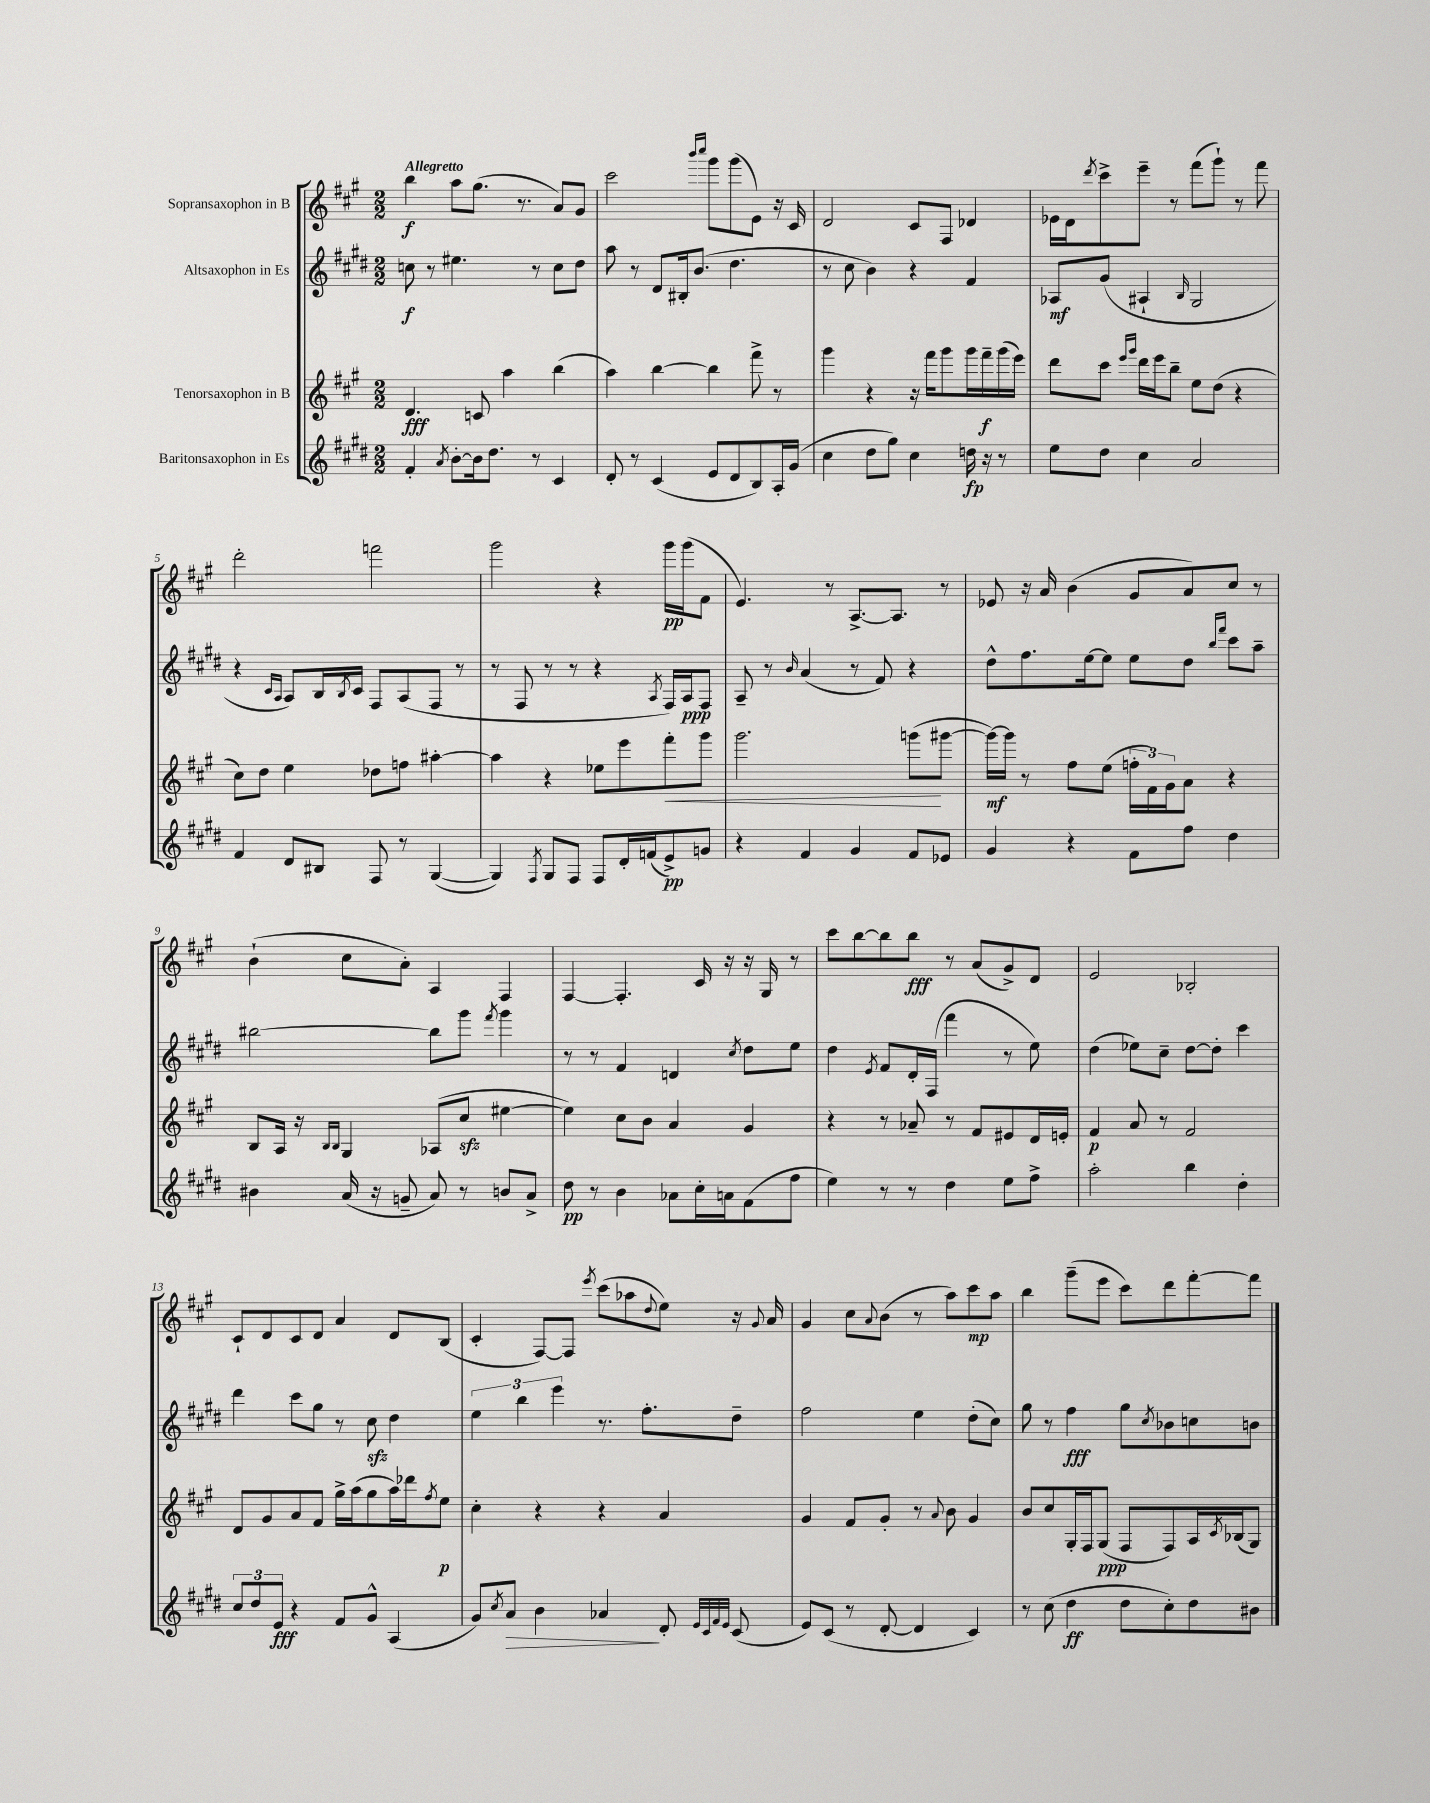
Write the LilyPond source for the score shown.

<<
\new StaffGroup <<
\new Staff = "s0" \with { instrumentName = "Sopransaxophon in B" } {
    \clef treble \key a \major \numericTimeSignature \time 2/2 \tempo "Allegretto"
    b''4\f a''8 gis''8.( r8. a'8) gis'8 |
    cis'''2 \grace { b'''16 cis''''16 } gis'''8 gis'''8( e'8) r16 cis'16 |
    d'2 cis'8 fis8 des'4 |
    ees'16 d'16 \acciaccatura { d'''8 } cis'''8-> e'''8-- r8 fis'''8( gis'''8-!) r8 fis'''8 |
    d'''2-. f'''2 |
    gis'''2 r4 gis'''16\pp gis'''16( fis'8 |
    e'4.) r8 a8.~-> a8. r8 |
    ees'8 r16 a'16 b'4( gis'8 a'8) cis''8 r8 |
    b'4-!( cis''8 a'8-.) a4 fis4 |
    fis4~ fis4.-. cis'16 r16 r16 gis16 r8 |
    cis'''8 b''8~ b''8 b''8\fff r8 a'8( gis'8->) d'8 |
    e'2 bes2-. |
    cis'8-! d'8 cis'8 d'8 a'4 d'8 b8( |
    cis'4-. fis8~) fis8 \acciaccatura { e'''8 } cis'''8( aes''8 \appoggiatura { d''8 } e''8) r16 \appoggiatura { gis'8 } a'16 |
    gis'4 cis''8 \appoggiatura { a'8 } b'8( r8 a''8) cis'''8\mp a''8 |
    b''4 gis'''8--( e'''8 cis'''8) d'''8 fis'''8~-. fis'''8 \bar "|." |
}
\new Staff = "s1" \with { instrumentName = "Altsaxophon in Es" } {
    \clef treble \key e \major \numericTimeSignature \time 2/2
    c''8\f r8 eis''4. r8 c''8 dis''8 |
    a''8 r8 dis'8 bis16-. b'8.( dis''4. |
    r8 cis''8 b'4) r4 fis'4 |
    aes8\mf gis'8( ais4-! \grace { b16 } gis2 |
    r4 \grace { cis'16 a16 } a8) b16 \acciaccatura { b8 } cis'16 fis8 a8( fis8 r8 |
    r8 fis8 r8 r8 r4 \acciaccatura { a8 } fis16) a16\ppp fis8 |
    a8-- r8 \grace { b'16 } a'4( r8 fis'8) r4 |
    dis''8-^ fis''8. e''16~ e''8 e''8 dis''8 \grace { b''16 fis'''16 } cis'''8 a''8-- |
    bis''2~ bis''8 gis'''8 \acciaccatura { fis'''8 } gis'''4 |
    r8 r8 fis'4 d'4 \acciaccatura { cis''8 } dis''8 e''8 |
    dis''4 \acciaccatura { e'8 } fis'8 dis'16-. fis16( fis'''4 r8 e''8) |
    dis''4( ees''8) cis''8-- dis''8~ dis''8-. cis'''4 |
    dis'''4 cis'''8 gis''8 r8 cis''8\sfz dis''4 |
    \tuplet 3/2 { e''4 b''4 e'''4 } r8. fis''8.-. dis''8-- |
    fis''2 e''4 dis''8-.( cis''8) |
    gis''8 r8 fis''4\fff gis''8 \acciaccatura { cis''8 } bes'8 c''8 b'8 \bar "|." |
}
\new Staff = "s2" \with { instrumentName = "Tenorsaxophon in B" } {
    \clef treble \key a \major \numericTimeSignature \time 2/2
    d'4.\fff c'8 a''4 b''4( |
    a''4) b''4~ b''4 fis'''8-> r8 |
    gis'''4 r4 r16 fis'''16 gis'''8 gis'''16 fis'''16--\f gis'''16( e'''16) |
    d'''8 cis'''8 \grace { e'''16 gis'''16 } d'''16 e'''16 b''8-- e''8 d''8( r4 |
    cis''8) d''8 e''4 des''8 f''8 ais''4~-. |
    ais''4 r4 ees''8 e'''8 fis'''8-.\< gis'''8 |
    gis'''2. g'''8\!( gis'''8~ |
    gis'''16~\mf) gis'''16 r8 fis''8 e''8( \tuplet 3/2 { f''16-. fis'16) gis'16 } a'8 r4 |
    b8 a16 r16 \grace { b16 b16 } gis4 aes8( cis''8\sfz eis''4~ |
    eis''4) cis''8 b'8 a'4 gis'4 |
    r4 r8 aes'8-- r8 fis'8 eis'8 d'16 e'16-. |
    fis'4\p a'8 r8 fis'2 |
    d'8 gis'8 a'8 fis'8 gis''16-> a''16( gis''8 a''16) des'''16 \acciaccatura { fis''8 } e''8\p |
    cis''4-. r4 r4 a'4 |
    gis'4 fis'8 gis'8-. r8 \appoggiatura { a'8 } b'8 gis'4 |
    b'8 cis''8 gis16-. fis16 gis8\ppp( fis8 fis8) a16 \acciaccatura { cis'8 } bes16( gis8) \bar "|." |
}
\new Staff = "s3" \with { instrumentName = "Baritonsaxophon in Es" } {
    \clef treble \key e \major \numericTimeSignature \time 2/2
    fis'4-. \acciaccatura { a'8 } b'8~-. b'16 dis''8. r8 cis'4 |
    dis'8-. r8 cis'4( e'8 dis'8 b8) a16-. gis'16( |
    cis''4 dis''8 gis''8) cis''4 d''16\fp r16 r8 |
    e''8 dis''8 cis''4 a'2 |
    fis'4 dis'8 bis8 fis8 r8 gis4~( |
    gis4) \acciaccatura { fis8 } gis8 fis8 fis8 dis'16-. f'16( e'8->\pp) g'8 |
    r4 fis'4 gis'4 fis'8 ees'8 |
    gis'4 r4 fis'8 fis''8 dis''4 |
    bis'4 a'16( r16 g'8-- a'8) r8 b'8 a'8-> |
    dis''8\pp r8 b'4 aes'8 cis''16-. a'16 fis'8( fis''8 |
    e''4) r8 r8 dis''4 e''8 fis''8-> |
    a''2-. b''4 dis''4-. |
    \tuplet 3/2 { cis''8 dis''8 e'8\fff } r4 fis'8 gis'8-^ a4( |
    gis'8) \acciaccatura { cis''8 } a'8\> b'4 aes'4\! dis'8-. \grace { e'32 cis'32 fis'32 e'32 } cis'8( |
    e'8) cis'8( r8 dis'8~-. dis'4 cis'4) |
    r8 cis''8( dis''4\ff dis''8 cis''8-.) dis''8 bis'8 \bar "|." |
}
>>
>>
